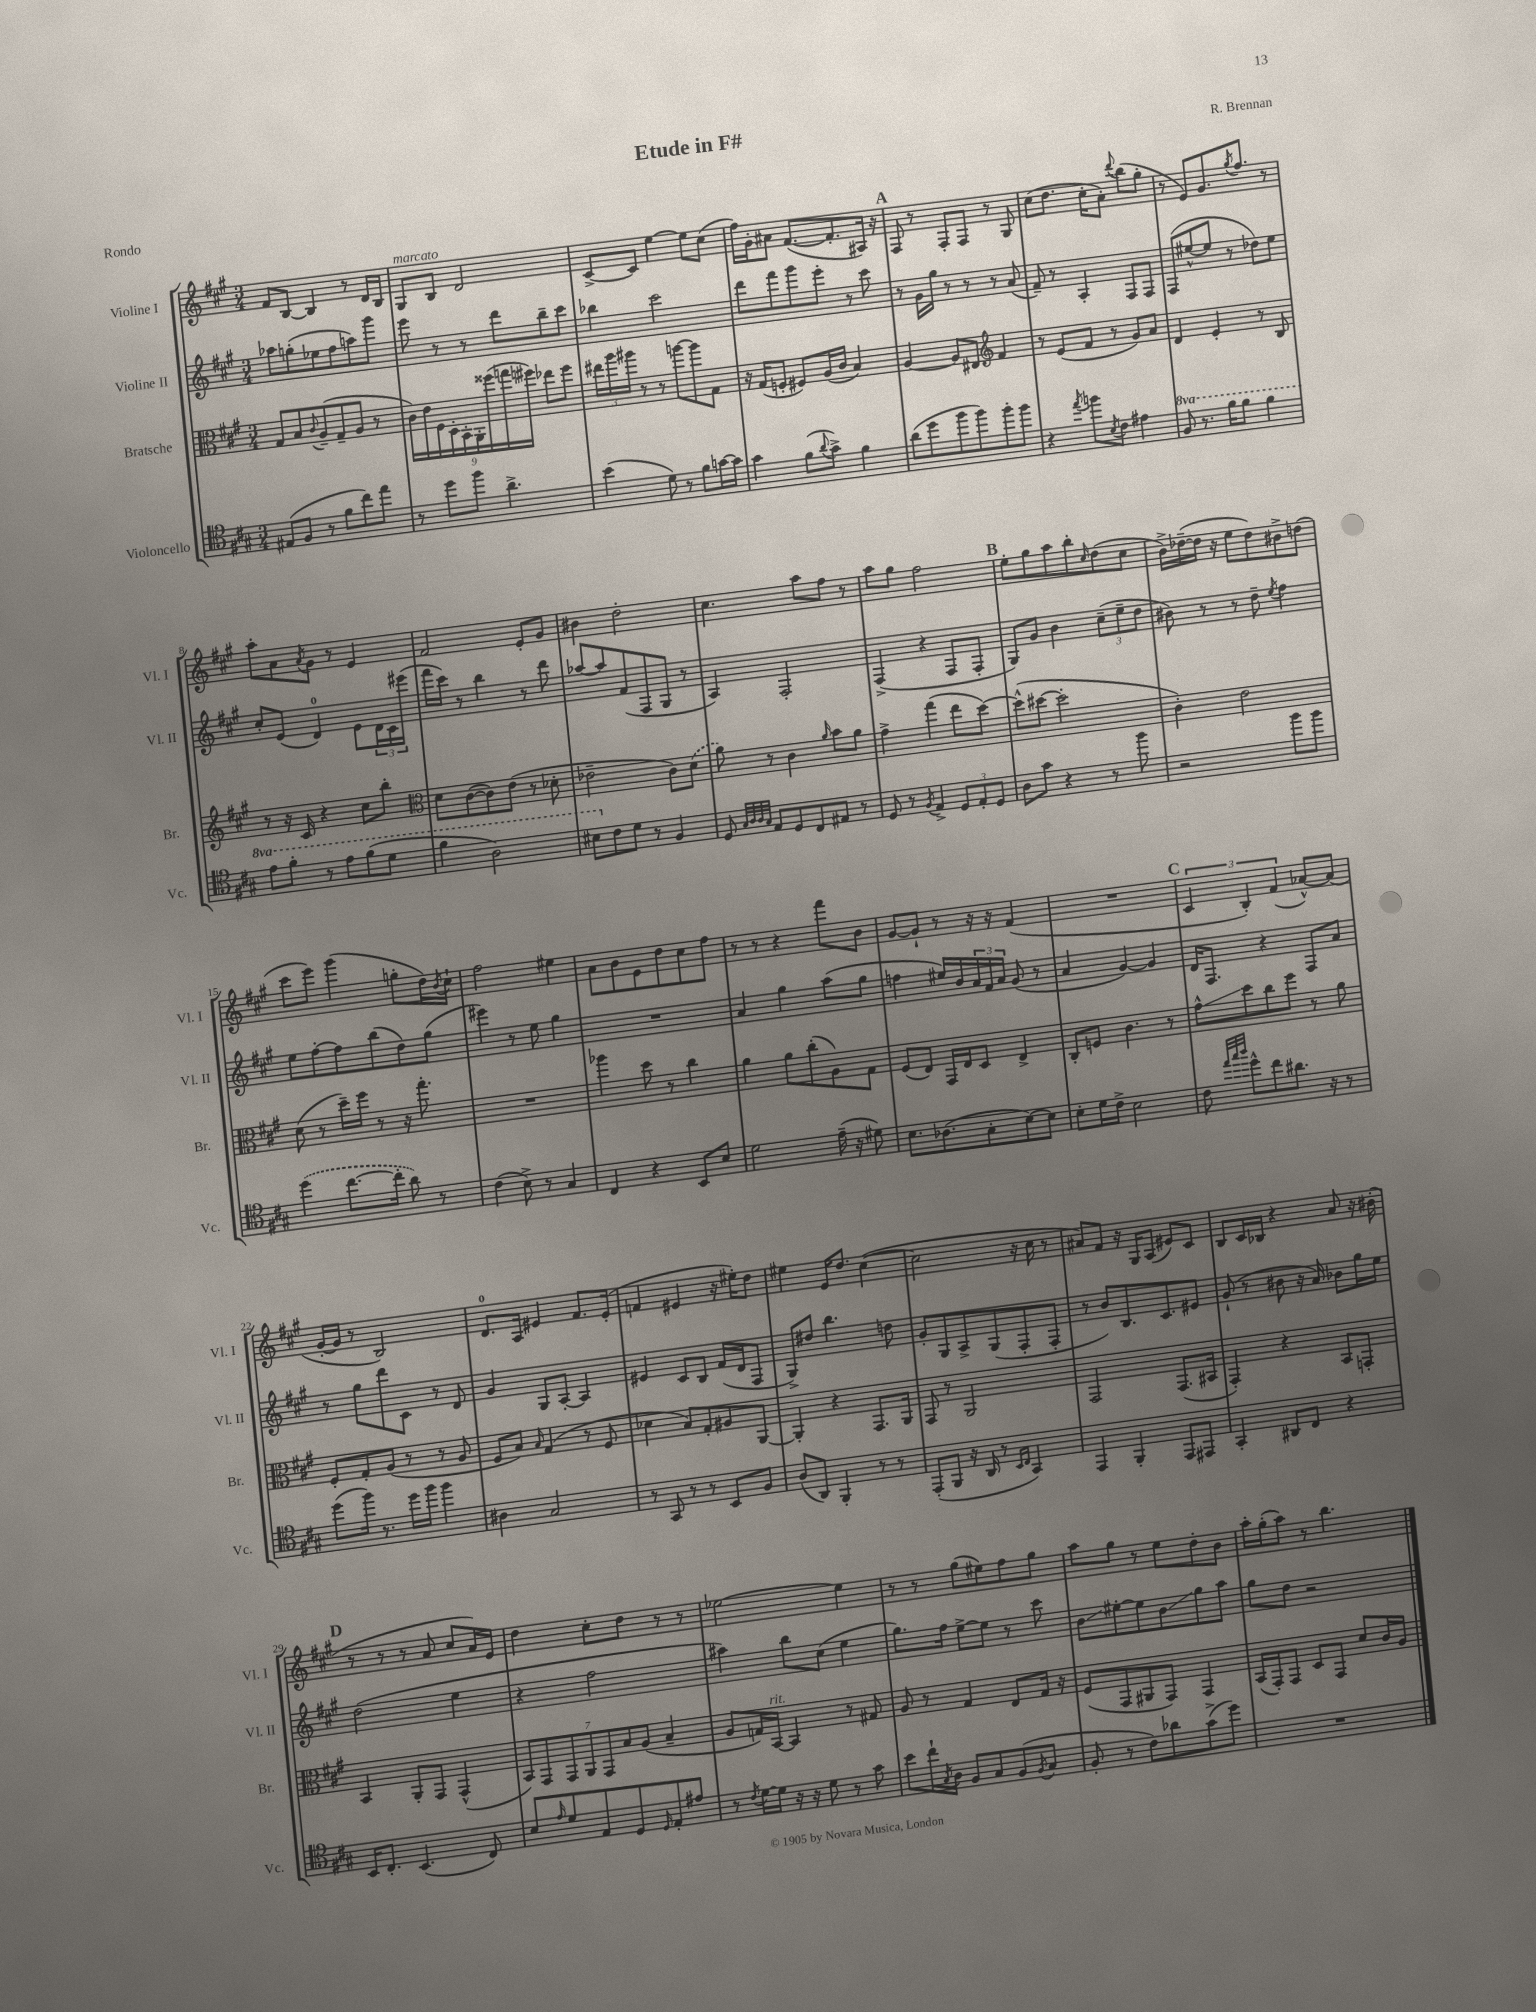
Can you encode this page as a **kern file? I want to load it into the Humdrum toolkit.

**kern	**kern	**kern	**kern
*staff4	*staff3	*staff2	*staff1
*clefC4	*clefC3	*clefG2	*clefG2
*k[f#c#g#]	*k[f#c#g#]	*k[f#c#g#]	*k[f#c#g#]
*M3/4	*M3/4	*M3/4	*M3/4
(8E#/L	8G#/L	8aa-\L	8f#/L
8F#/J	8B/	(8gg'\	[8B/J
.	8qqc#/	.	.
8r	(8A~/	8ee-\	4B/]
8f#\L	8G#~/	8ff#\	.
8cc#\)	8A/J	8aa\)	8r
8ee\J	8r	8ggg#\J	16d/LL
.	.	.	16B/JJ
=	=	=	=
8r	18c#\LL)	8eee\	8G#/L
.	18e\	.	.
.	18F#\	.	.
8dd\L	.	8r	8B/J
.	18D'\	.	.
.	18BB'\	.	.
8ff#\J	.	8r	2d/
.	18AA'\	.	.
.	(18ff##\	.	.
4.a^\	.	8ddd\L	.
.	18gg\	.	.
.	18ff#\JJ)	.	.
.	8ee-\L	8bb~\	.
.	8ff#\J	8ccc#\J	.
=	=	=	=
(4b\	24ee#\LL	4bb-\	[8c#^/L
.	24aa\	.	.
.	24aa#\JJ	.	.
.	8r	.	8c#/]J
8d\)	8r	2ccc#\	[4ee\
8r	[8aa\L	.	.
8f#\L	8aa\]	.	8ee\]L
[16g\L	8G#\J	.	(8cc#\J
16g\]JJ	.	.	.
=	=	=	=
4g#\	16r	8ddd\L	16ff#\LL)
.	(16G#/LK	.	16g#'\J
.	8F'/J	8fff#\	8a#\J
(8f#\L	8F#/L)	8ggg#\	([8.f#/L
8qqa/	.	.	.
8g#^\J)	(16A/L	8eee'\J	.
.	16c#/JJ	.	8.f#'/]
4f#\	4B/)	8r	.
.	.	8ccc#\	16A#/Jk)
.	.	.	16r
=	=	=	=
(8a\L	[4A/	8r	8F#/
8dd\	.	16g#\LL	8r
.	.	16gg#\JJ	.
8ff#\	8A/]L	8r	8F#'/L
8ff#\)	8E#/J	8r	8F#/J
*	*clefG2	*	*
8ff#'\	4f#/	8r	8r
8ff#\J	.	(8a/	8G#/
=	=	=	=
4r	8r	8f#~/)	(8cc#\L
.	(8e/L	8r	8.dd\J
8qee/	.	.	.
8ff\L	8f#/J	4A'/	.
.	.	.	16cc#'\LK
8qB/	.	.	.
8c#\J	8r	.	8a'\J)
.	.	.	8qqddd/
4e#\	8g#/L)	8F#/L	(8bb\L
.	8a/J	8F#/J	8gg#'\J
=	=	=	=
8f#/	4d/	(8F#/L	8r
8.r	.	[8ee#^^/	8e/L)
.	4e'/	8ee#/]J	8.g#/
16ff#\LK	.	.	.
8ff#\J	.	8r	.
.	.	.	8qgg#/
.	.	.	8.ff#/J
4ff#\	8r	8dd-\L)	.
.	8B/	8ee#\J	8r
=	=	=	=
8ee\L	8r	8cc#'/L	8aa'\L
8ff#'\J	16r	(8e/J	8a\
.	16c#/	.	.
.	.	.	8qa/
8r	4r	4d/)	8g#\J
8ee\L	.	.	8r
(8ff#\	8cc#\L	8e\L	4e/
8dd\J	8bb'\J	24d\L	.
.	.	24c#\	.
.	.	(24eee#\JJ	.
=	=	=	=
*	*clefC3	*	*
4ff#\	8d\L	16fff#\LL	2f#/
.	.	16ccc#\JJ)	.
.	([8c#\	8r	.
2a\)	8c#\])	4bb\	.
.	(8e\J	.	.
.	8r	8r	8e'/L
.	8d-'\	8ddd\	8g#/J
=	=	=	=
8b#\L	2e-~\	[8aa-/L	4b#\
8c#\	.	8aa-/]	.
8d\J	.	(8f#/	2dd'\
8r	.	8F#/	.
4F#/	8c#\L)	8G#/J	.
.	(8d\J	8r	.
=	=	=	=
8D/	8a\)	4A/)	4.cc#\
32qqG#/LLL	.	.	.
32qqA/	.	.	.
32qqA/	.	.	.
32qqG#/JJJ	.	.	.
8E/L	8r	.	.
8D/	4c#\	2F#'/	.
8C#/	.	.	8aa\L
.	16qqa/	.	.
8E#/J	8b\L	.	8ff#\J
8r	8a\J	.	8r
=	=	=	=
8D/	4g#^\	(4F#^/	8aa\L
8r	.	.	8gg#\J
8qF#/	.	.	.
4E^/	(4gg#\	4r	2ff#\
12D/L	8ee\L	8F#/L	.
12E'/	.	.	.
.	[8dd\J)	8F#'/J	.
12D/J	.	.	.
=	=	=	=
8A\L	(8dd^^\]L	8G#/L)	8ee'\L
8g#\J	[8dd#\J	8g#/J	8gg#\
4r	2dd#'\]	4b\	8aa\
.	.	.	8bb'\
.	.	.	16qqcc#/
8r	.	(12cc#~\L	(8dd\
.	.	12ee~\	.
8ff#\	.	.	8cc#\J
.	.	12dd\J	.
=	=	=	=
2r	4c#'\)	8b#\)	16b^\LL)
.	.	.	([16dd-~\
.	.	8r	16dd-\]JJ
.	.	.	16r
.	2e\	8r	8ee\L
.	.	8dd~\	8dd-\)
.	.	8qee/	.
8ff#\L	.	4ff#\	8b#^\
8ff#\J	.	.	(8dd\J
=	=	=	=
(4dd\	(8d\	8ee\L	8ccc#\L
.	8r	[8ff#'\	8eee\J)
[8.cc#\L	16dd~\LL)	8ff#\]	(4ggg#\
.	16ff#\JJ	.	.
.	8r	(8bb\	.
16cc#'\]Jk	.	.	.
8a\)	16r	8dd\)	8gg'\L
.	8.gg#'\	.	.
8r	.	(8gg#\J	16dd\L)
.	.	.	8qb/
.	.	.	16cc#`\JJ
=	=	=	=
(4c#\	2.r	4eee#\)	2ff#\
8B^\)	.	8r	.
8r	.	8ee\	.
4G#/	.	4gg#\	4ee#\
=	=	=	=
4C#/	4aa-\	2.r	8a\L
.	.	.	8b\
4r	8dd\	.	8e\
.	8r	.	8dd\
8BB/L	4cc#\	.	8cc#\
8B/J	.	.	8ff#\J
=	=	=	=
2d\	4a\	4a/	8r
.	.	.	8r
.	8a\L	4gg#\	4r
.	(8cc#'\	.	.
(16e~\	8A\)	(8aa\L	8fff#\L
16r	.	.	.
8d#\)	8G#\J	8gg#\J	8b\J
=	=	=	=
8.B\L	(8F#/L	4ff\	[8g#/L
.	8E/J)	.	8g#`/]J
(8.A-\	.	.	.
.	16GG#/LL	16ee#/LL)	8r
.	16E/J	16b/	.
8G#'\	8D/J	24a/	16r
.	.	24f#/	.
.	.	.	16r
.	.	24a/JJ	.
[8B\)	4E^/	(8g#/	(4f#/
8B\]J	.	8r	.
=	=	=	=
8B'\L	8C#'/L	4a/	2.r
16d\L	8F/J	.	.
16c#^\JJ	.	.	.
2B\	4.c#\	[4g#/)	.
.	.	4g#/]	.
.	8r	.	.
=	=	=	=
8c#\	8g#^^\L	16d/LK	6c#/
.	.	8.F#/J	.
32qqee/LLL	.	.	.
32qqgg#/	.	.	.
32qqaa/JJJ	.	.	.
8dd^^\L	8dd\	.	.
.	.	.	6B'/)
8cc#\	8cc#\	4r	.
.	.	.	(6f#/
8.a#\J	8ff#\J	.	.
.	8r	8F#/L	[8a-^^/L)
16r	.	.	.
8r	8a\	8a/J	(8a-/]J
=	=	=	=
(8dd\L	8F#'/L	8r	[16g#'/LL
.	.	.	16g#/]JJ
16ff#\Jk)	8G#'/	8gg#\L	8r
8.r	.	.	.
.	(8A/J	8ddd\	2B/)
16dd\LL	8r	8c#\J	.
16ff#\JJ	.	.	.
4ff#\	8r	8r	.
.	8A/	8d/	.
=	=	=	=
4A#\	8F#/L	4g#/	8.d/L
.	8B/J)	.	.
.	.	.	16A/Jk
.	16qqB/	.	.
2G#/	(4G#/	8G#/L	4e#/
.	.	[8A'/J	.
.	8r	4A/]	8.f#/L
.	8F#/	.	.
.	.	.	(16e#'/Jk
=	=	=	=
8r	4d-\	4e#/	4f/
8GG#/	.	.	.
8r	8B/L)	8c#/L	4e#/
8r	8G#'/	8B/J	.
8BB/L	8A#/	(16f#/LL	16r
.	.	16d/J	16ee#'\LK)
8F#/J	[8AA/J	8F#/J	8dd\J
=	=	=	=
(8A/L	4AA'/]	8G#^/L)	4ee#\
8AA/J)	.	8dd#/J	.
4FF#'/	4r	4.bb\	16e/LK
.	.	.	8.dd/J
8r	8.GG#/L	.	([4cc#\
8r	.	8dd\	.
.	16AA/Jk	.	.
=	=	=	=
(8EE'/L	8GG#/	8g#'/L	2cc#\]
8FF#/J	8r	8G#/	.
16r	2AA/	8A^/	.
16AA/	.	.	.
8r	.	(8G#/	.
16qqBB/LL	.	.	.
16qqC#/JJ	.	.	.
4GG#/)	.	8F#'/	16r
.	.	.	16cc#\
.	.	8F#'/J	8r
=	=	=	=
4EE/	2GG#/	8r	8a#/L)
.	.	8b/L)	8f#/J
4FF#'/	.	8.B/	16r
.	.	.	16G#/LK
.	.	.	(8A/J
.	.	8.c#/	.
8EE/L	(8.GG#/L	.	8e#/L)
8EE#/J	.	8e#/J	8c#/J
.	16BB#/Jk	.	.
=	=	=	=
4GG#'/	4GG#'/)	(8g#`/	8B/L
.	.	8r	16c#/L
.	.	.	16B-/JJ
8AA#/L	4r	8b#\	4r
8C#/J	.	16r	.
.	.	16a/)	.
4r	8BB/L	8b-\L	8a/
.	8GG'/J	16gg#\L	16r
.	.	16ee\JJ	(16b#'\
=	=	=	=
16BB/LK	4BB/	(2dd\	8r
8.C#'/J	.	.	.
.	.	.	8r
(4.BB/	8AA'/L	.	8r
.	8GG#/J	.	8a/
.	(4GG#^^/	4ee\	8cc#/L
8C#/)	.	.	16a/L)
.	.	.	16e/JJ
=	=	=	=
8B/L	14BB/L)	4r	4dd\
.	14GG#/	.	.
16qqe/	.	.	.
8d/	.	.	.
.	14GG#/	.	.
.	14AA/	.	.
8E/	.	2ff#\	8cc#'\L
.	14GG#/	.	.
.	14B/	.	.
8D/	.	.	8dd\J
.	(14A/J	.	.
16qqD/	.	.	.
8E'/	4B~/	.	8r
8e#/J	.	.	8r
=	=	=	=
8r	8A/L	4aa#\)	[2ee-\
8qc#/	.	.	.
[16d\LL	16G/L)	.	.
16d\]JJ	[16BB/JJ	.	.
16r	4BB/]	8bb\L	.
16r	.	.	.
8d\	.	(8cc#\J	.
8r	8r	4ee\	4ee-\]
8g#\	8G#/	.	.
=	=	=	=
8b\L	8A/	8.gg#\L)	8r
16cc#`\L	8r	.	8r
8qG#/	.	.	.
16A\JJ	.	16ff#\Jk	.
8F#/L	4G#/	[8ee^\L	(8gg#\L
8G#/	.	8ee\]J	8ee#\)
(8F#/	8E/L	8r	8ff#\
8qF#/	.	.	.
8G#/J	16G#/Jk	8ccc#\	8gg#\J
.	16r	.	.
=	=	=	=
8F#'/	(8F#/L	8b\L	8aa\L
8r	8GG#/	[8ee#'\	8gg#\J
8c#\L)	8AA#/	8ee#\]	8r
8a-\	8GG#/J)	8b\	8ee\L
(8g#^\	4GG#/	8gg#\	8dd'\
8dd\J)	.	8aa\J	8b\J
=	=	=	=
2.r	(16BB/LL	8gg#\L	16aa'\LL
.	16GG#'/J)	.	(16gg#'\J
.	8GG#/J	8dd\J	8aa\J)
.	8D/L	2r	8r
.	8GG#/J	.	4.bb\
.	8d/L	.	.
.	16c#/L	.	.
.	16A/JJ	.	.
==	==	==	==
*-	*-	*-	*-
